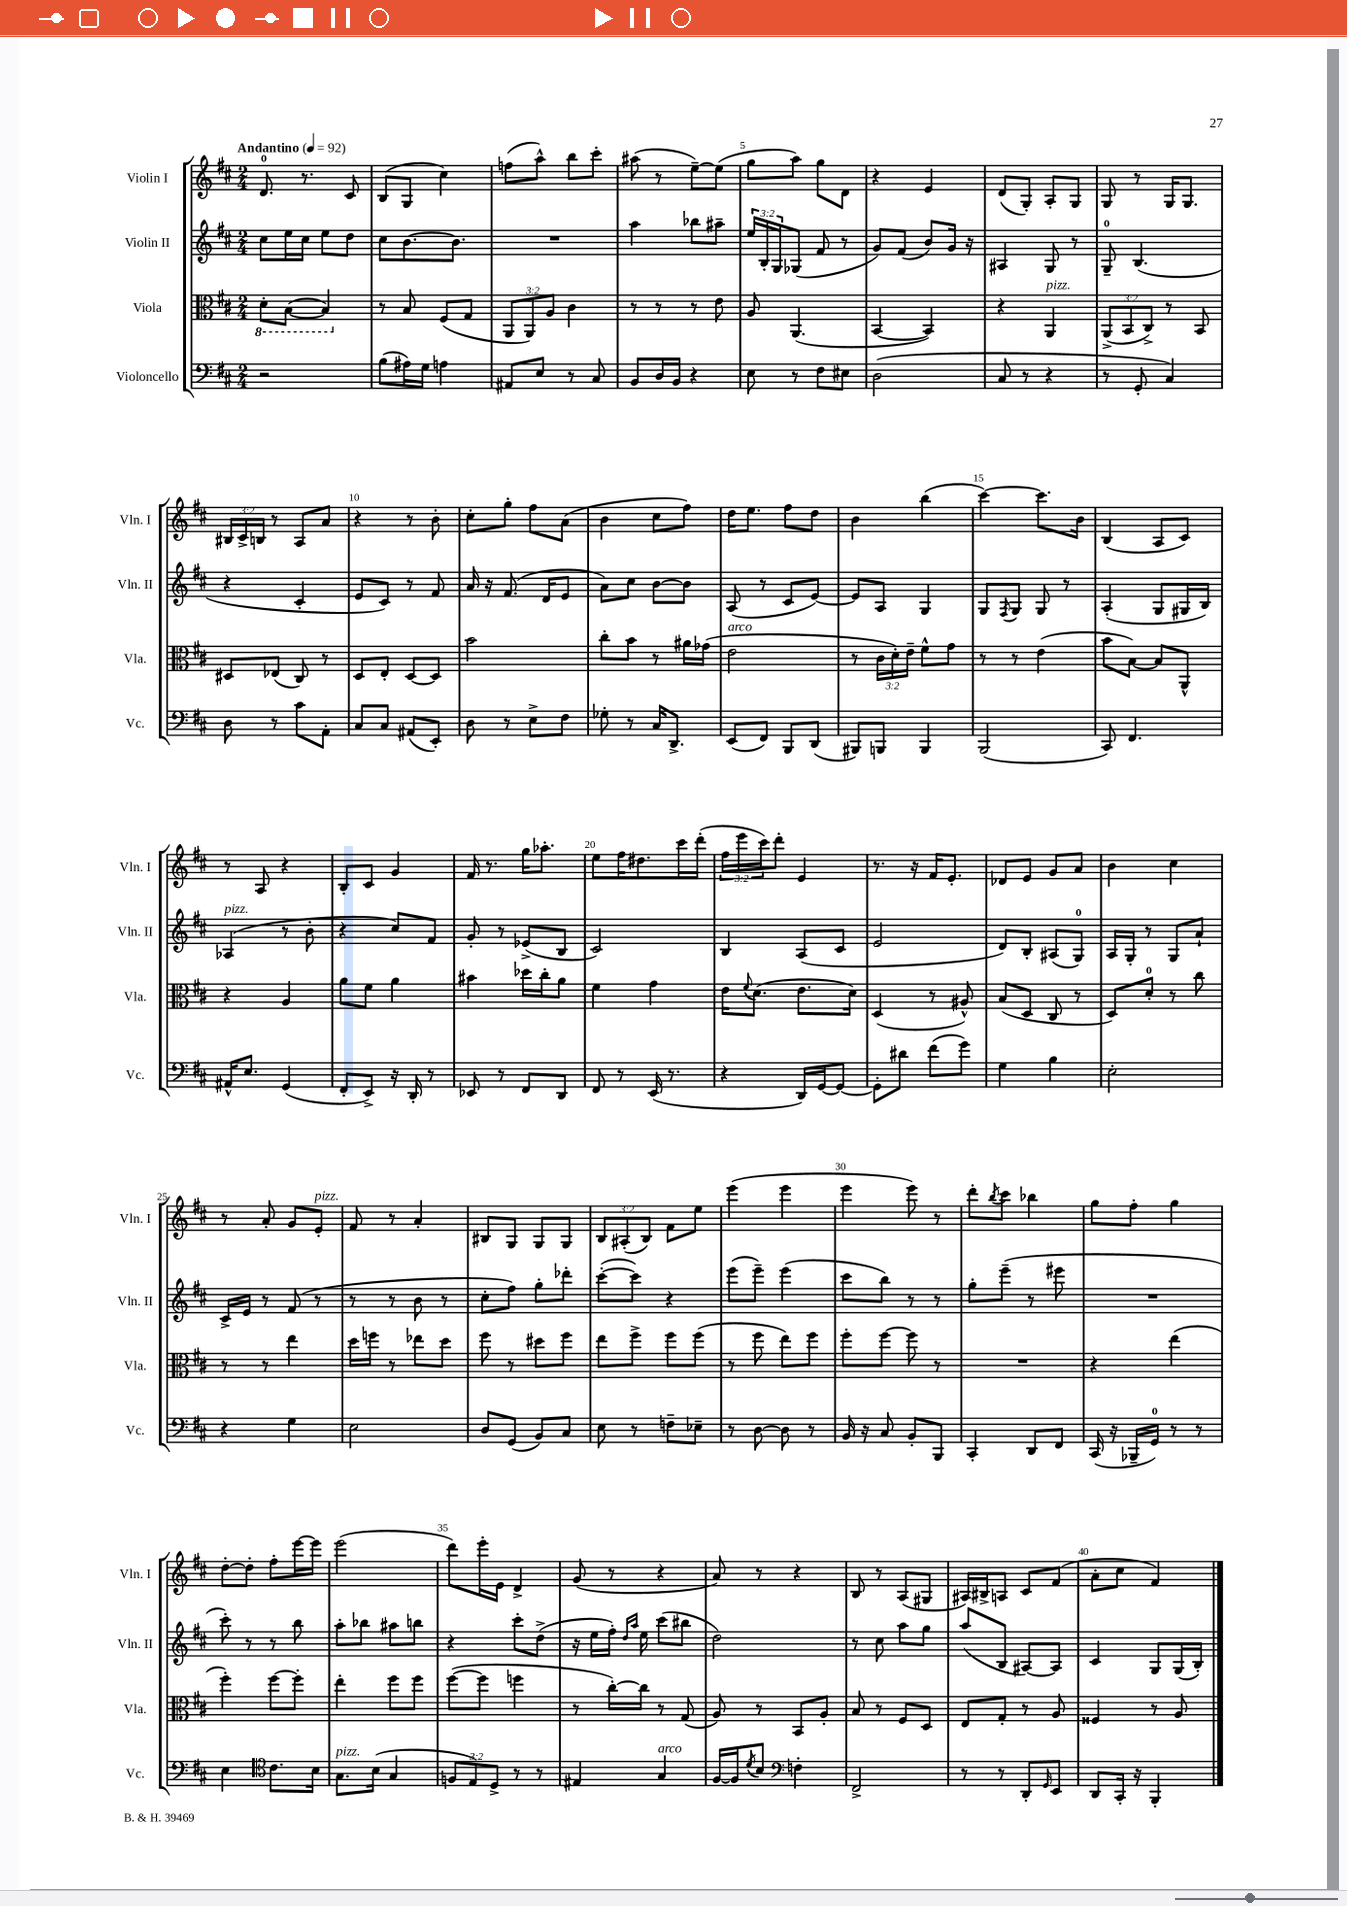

**kern	**kern	**kern	**kern
*staff4	*staff3	*staff2	*staff1
*clefF4	*clefC3	*clefG2	*clefG2
*k[f#c#]	*k[f#c#]	*k[f#c#]	*k[f#c#]
*M2/4	*M2/4	*M2/4	*M2/4
*MM92	*MM92	*MM92	*MM92
2r	8D'\L	8cc#\L	8.d/
.	([8BB\J	16ee\L	.
.	.	16cc#\JJ	8.r
.	4BB/])	8ee\L	.
.	.	8dd\J	8c#/
=	=	=	=
(8B\L	8r	8cc#\L	(8B/L
16A#\L)	8B/	[8.b\	8G/J
16G\JJ	.	.	.
4A\	(8F#/L	.	4cc#\)
.	.	8.b\]J	.
.	8G/J	.	.
=	=	=	=
8AA#/L	12AA/L	2r	(8ff\L
.	12AA/)	.	.
8E/J	.	.	8aa^^\J)
.	12A/J	.	.
8r	4c#\	.	8bb\L
8C#/	.	.	8ccc#'\J
=	=	=	=
8BB/L	8r	4aa\	(8aa#\
16D/L	8r	.	8r
16BB/JJ	.	.	.
4r	8r	8bb-\L	[8ee~\L)
.	8e\	8aa#~\J	(8ee\]J
=	=	=	=
8E\	8A/	24ee/LL	8gg\L
.	.	24B'/	.
.	.	24G/J	.
8r	(4.AA/	(8G-/J	8aa\J)
8F#\L	.	8f#/	8gg\L
8E#\J	.	8r	8d\J
=	=	=	=
(2D\	[4BB/	8g/L)	4r
.	.	(8f#/J	.
.	4BB/])	8b/L)	4e/
.	.	16g/Jk	.
.	.	16r	.
=	=	=	=
8C#/	4r	4A#/	(8d/L
8r	.	.	8G'/J)
4r	4AA/	8G/	8A'/L
.	.	8r	8G/J
=	=	=	=
8r	(12AA^/L	8G~/	8G/
.	12BB/	.	.
8GG'/	.	(4.B/	8r
.	12C#^/J)	.	.
4C#/)	8r	.	16G/LK
.	.	.	8.G/J
.	8BB/	.	.
=	=	=	=
8D\	8D#/L	4r	24B#/LL
.	.	.	24c#^/
.	.	.	24B/JJ
8r	(8E-/J	.	8r
8c#\L	8C#/)	4c#'/	8A/L
8AA'\J	8r	.	8a/J
=	=	=	=
8C#/L	8D/L	8e/L	4r
8C#/J	8E'/J	8c#/J)	.
(8AA#/L	[8D/L	8r	8r
8EE'/J)	8D/]J	8f#/	8b'\
=	=	=	=
8D\	2b\	16a/	8cc#'\L
.	.	16r	.
8r	.	(8.f#/	8gg'\J
8E^\L	.	.	8ff#\L
.	.	16d/LK	.
8F#\J	.	8e/J	(8a\J
=	=	=	=
8G-'\	8cc#'\L	8a\L)	4b\
8r	8b\J	8cc#\J	.
16C#/LK	8r	[8b\L	8cc#\L
8.DD^/J	.	.	.
.	16a#\LL	8b\]J	8ff#\J)
.	(16g-\JJ	.	.
=	=	=	=
(8EE/L	2e\	(8A/	16dd\LK
.	.	.	8.ee\J
8FF#/J)	.	8r	.
8BBB/L	.	8c#/L	8ff#\L
(8DD/J	.	[8e/J)	8dd\J
=	=	=	=
8BBB#/L)	8r	8e/]L	4b\
8BBB/J	24c#\LL	8A/J	.
.	24d'\)	.	.
.	24e~\JJ	.	.
4BBB/	8f#^^\L	4G/	(4bb\
.	8g\J	.	.
=	=	=	=
(2BBB/	8r	8G/L	[4ccc#\)
.	.	8qF#/	.
.	8r	8G/J	.
.	(4e\	8G/	8.ccc#\]L
.	.	8r	.
.	.	.	16b\Jk
=	=	=	=
8CC#/)	8b\L	(4A'/	(4B/
4.FF#/	[8B\J)	.	.
.	8B/]L	8G/L	8A/L
.	8AA^^/J	16G#/L	8c#/J)
.	.	16B/JJ)	.
=	=	=	=
16AA#^^/LK	4r	(4A-/	8r
8.E/J	.	.	.
.	.	.	8A/
(4GG/	4A/	8r	4r
.	.	8b'\	.
=	=	=	=
8FF#'/L	8a\L	4r	8B'/L
8EE^/J)	8f#\J	.	8c#/J
16r	4a\	8cc#/L)	4g/
16DD'/	.	.	.
8r	.	8f#/J	.
=	=	=	=
8EE-/	4b#\	8g'/	16f#/
.	.	.	8.r
8r	.	8r	.
8FF#/L	16dd-\LL	(8e-^/L	16gg\LK
.	16cc#'\J	.	8.aa-'\J
8DD/J	8a\J	8B/J	.
=	=	=	=
8FF#/	4f#\	2c#/)	8ee\L
8r	.	.	16ff#\K
.	.	.	8.dd#\
(16EE/	4g\	.	.
8.r	.	.	.
.	.	.	16ccc#\L
.	.	.	(16ddd'\JJ
=	=	=	=
4r	16e\LK	4B/	24ff#\LL
.	.	.	24eee\
.	8qqf#/	.	.
.	(8.d\J	.	.
.	.	.	24ccc#\J)
.	.	.	8ddd'\J
16DD/LL)	8.e\L	(8A/L	4e/
[16GG/J	.	.	.
8GG/_J	.	8c#/J	.
.	16d\Jk)	.	.
=	=	=	=
8GG'\]L	(4D/	2e/	8.r
8d#\J	.	.	.
.	.	.	16r
(8f#\L	8r	.	16f#/LK
.	.	.	8.e'/J
8g\J)	8A#^^/)	.	.
=	=	=	=
4G\	(8B/L	8d/L)	8d-/L
.	8D/J	8B'/J	8e/J
4B\	8C#/	(8A#/L	8g/L
.	8r	8G/J)	8a/J
=	=	=	=
2E'\	8D/L)	16A/LL	4b\
.	.	16G'/JJ	.
.	8d'/J	8r	.
.	8r	8G/L	4cc#\
.	8cc#\	8a`/J	.
=	=	=	=
4r	8r	16c#^/LL	8r
.	.	16e/JJ	.
.	8r	8r	8a'/
4G\	4ee\	(8f#/	8g/L
.	.	8r	8e'/J
=	=	=	=
2E\	16dd\LL	8r	8f#/
.	16ff\JJ	.	.
.	8r	8r	8r
.	8ee-\L	8b\	4a'/
.	8dd\J	8r	.
=	=	=	=
8D/L	8ff#\	8cc#'\L	8B#/L
(8GG/J	8r	8ff#\J)	8G/J
8BB/L)	8dd#\L	8gg'\L	8G/L
8C#/J	8ff#\J	8ddd-'\J	8G/J
=	=	=	=
8E\	8ee\L	([8ccc#'\L	12B/L
.	.	.	(12A#'/
8r	8ff#^\J	8ccc#\]J)	.
.	.	.	12B/J)
8F~\L	8ff#\L	4r	8f#\L
8E-~\J	(8ff#\J	.	8ee\J
=	=	=	=
8r	8r	(8eee\L	(4eee\
[8D\	8ff#\	8eee~\J)	.
8D\]	8ee\L)	(4eee\	4eee\
8r	8ff#\J	.	.
=	=	=	=
16BB/	8ff#'\L	8ccc#\L	4eee\
16r	.	.	.
8C#/	[8ff#\J	8bb\J)	.
8BB'/L	8ff#\]	8r	8eee\)
8BBB/J	8r	8r	8r
=	=	=	=
4CC#'/	2r	8gg'\L	8ddd'\L
.	.	.	8qbb/
.	.	(8eee~\J	8ccc#\J
8DD/L	.	8r	4bb-\
8FF#/J	.	8eee#\	.
=	=	=	=
(16CC#/	4r	2r	8gg\L
16r	.	.	.
16BBB-~/LL	.	.	8ff#'\J
16GG/JJ)	.	.	.
8r	(4ee\	.	4gg\
8r	.	.	.
=	=	=	=
4E\	4ff#'\)	8ccc#'\)	[8dd'\L
.	.	8r	8dd'\]J
*clefC4	*	*	*
8.c#\L	[8ff#\L	8r	8ff#'\L
.	8ff#'\]J	8bb\	[16eee\L
16B\Jk	.	.	16eee\]JJ
=	=	=	=
8.G\L	4ee'\	8aa'\L	(2eee\
.	.	8bb-\J	.
(16B\Jk	.	.	.
4G/	8ff#\L	8aa#\L	.
.	8ff#\J	8bb\J	.
=	=	=	=
12F/L	([8ff#\L	4r	8ddd\L)
12E/)	.	.	.
.	8ff#\]J	.	16eee'\L
12D^/J	.	.	.
.	.	.	16e\JJ
8r	4ff\	8ccc#'\L	4d^/
8r	.	(8dd^\J	.
=	=	=	=
4E#/	8r	16r	(8g/
.	.	16ee\LL	.
.	[16cc#'\LL)	16ff#'\JJ)	8r
.	.	16qqdd/LL	.
.	.	16qqaa/JJ	.
.	16cc#\]JJ	16ee\	.
4G/	8r	(8ccc#\L	4r
.	(8G/	8bb#\J	.
=	=	=	=
[16F#/LL	8A/)	2dd\)	8a/)
16F#/]J	.	.	.
8qd/	.	.	.
8B/J	8r	.	8r
*clefF4	*	*	*
4F'\	8BB/L	.	4r
.	8A'/J	.	.
=	=	=	=
2FF#^/	8B/	8r	8B/
.	8r	8cc#\	8r
.	8F#/L	8aa\L	(8A/L
.	8D/J	8gg\J	8G#/J
=	=	=	=
8r	8E/L	(8aa/L	16A#/LL)
.	.	.	16B#^/J
8r	8G'/J	8B/J	8A/J
8DD'/L	8r	[8A#/L)	8c#/L
16qqGG/	.	.	.
8EE/J	8A/	8A#/]J	(8f#/J
=	=	=	=
8DD/L	4F##/	4c#/	8a'\L
16CC#'/Jk	.	.	8cc#\J
16r	.	.	.
4BBB'/	8r	8G/L	4f#/)
.	8A/	(16G/L	.
.	.	16B'/JJ)	.
==	==	==	==
*-	*-	*-	*-
